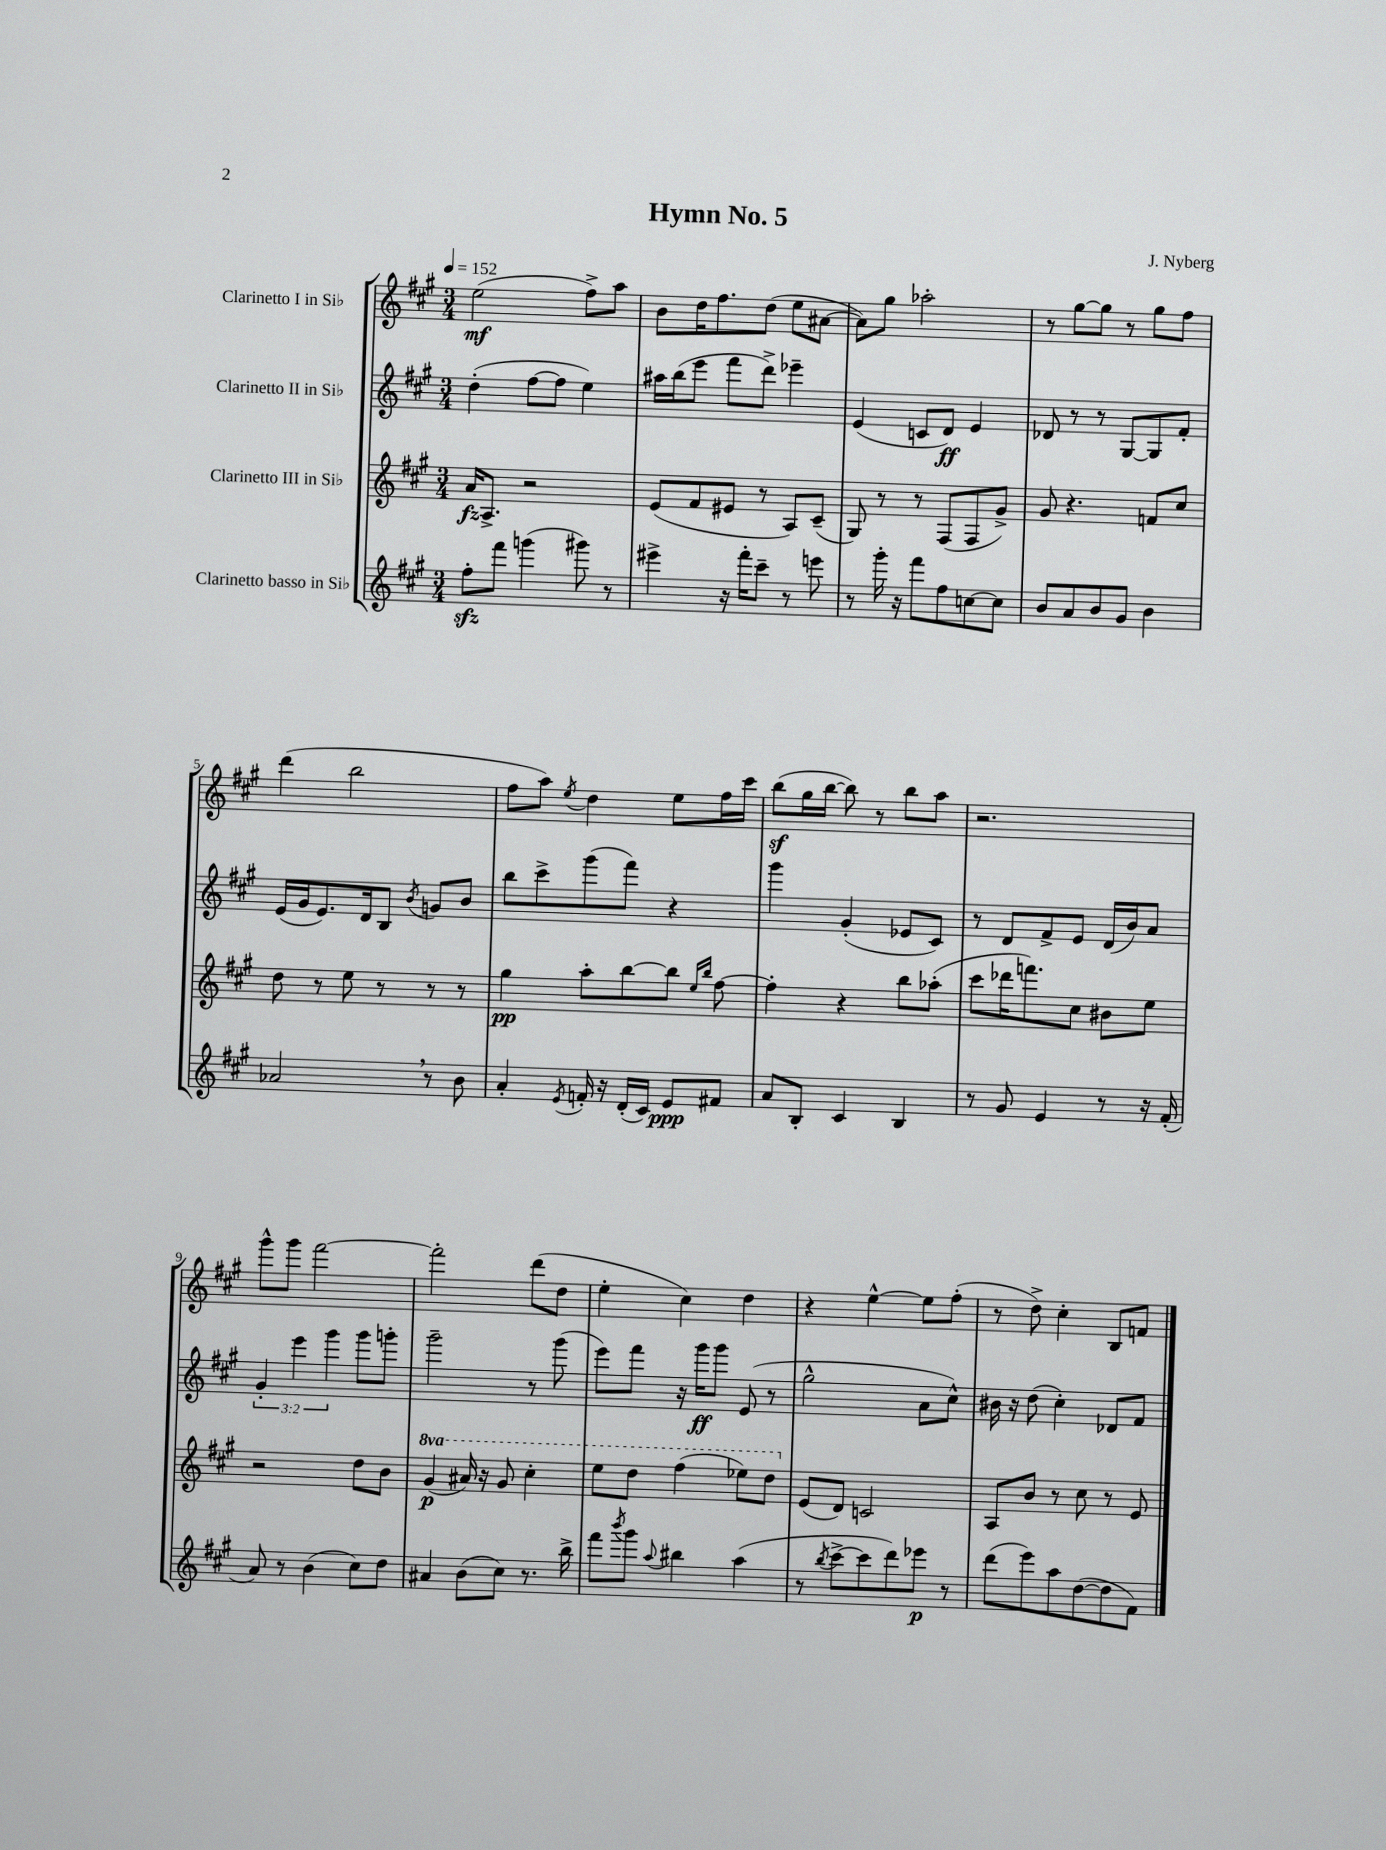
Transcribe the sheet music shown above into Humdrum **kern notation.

**kern	**dynam	**kern	**dynam	**kern	**dynam	**kern	**dynam
*part4	*part4	*part3	*part3	*part2	*part2	*part1	*part1
*staff4	*staff4	*staff3	*staff3	*staff2	*staff2	*staff1	*staff1
*I"Clarinetto basso in Si♭	*	*I"Clarinetto III in Si♭	*	*I"Clarinetto II in Si♭	*	*I"Clarinetto I in Si♭	*
*clefG2	*	*clefG2	*	*clefG2	*	*clefG2	*
*k[f#c#g#]	*	*k[f#c#g#]	*	*k[f#c#g#]	*	*k[f#c#g#]	*
*M3/4	*	*M3/4	*	*M3/4	*	*M3/4	*
*MM152	*	*MM152	*	*MM152	*	*MM152	*
=1	=1	=1	=1	=1	=1	=1	=1
8ff#zz'\L	.	16a/KL	fz	(4dd'\	.	(2ee\	mf
.	.	8.A^/J	.	.	.	.	.
8fff#\J	.	.	.	.	.	.	.
(4gggn\	.	2r	.	[8ff#\L	.	.	.
.	.	.	.	8ff#\J]	.	.	.
8ggg#X\)	.	.	.	4ee\)	.	8ff#^\L)	.
8r	.	.	.	.	.	8aa\J	.
=2	=2	=2	=2	=2	=2	=2	=2
4eee#X^\	.	(8e/L	.	16aa#X\LL	.	8b\L	.
.	.	.	.	(16bb\J	.	.	.
.	.	8f#/	.	8eee\J	.	16dd\K	.
.	.	.	.	.	.	8.ff#\	.
16r	.	8e#X/J	.	8fff#\L	.	.	.
16fff#'\KL	.	.	.	.	.	.	.
8ccc#~\J	.	8r	.	8ddd^\J)	.	(8dd\J	.
8r	.	8A/L)	.	4eee-X~\	.	8ee\L	.
8eeen\	.	(8c#~/J	.	.	.	[8a#X\J	.
=3	=3	=3	=3	=3	=3	=3	=3
8r	.	8G#/)	.	(4e/	.	8a#\L])	.
16ggg#'\	.	8r	.	.	.	8gg#\J	.
16r	.	.	.	.	.	.	.
8fff#\L	.	8r	.	8cn/L	.	2aa-X'\	.
8ff#\	.	(8F#/L	.	8d/J)	ff	.	.
[8ccn\	.	8F#/	.	4e/	.	.	.
8cc\J]	.	8g#^/J)	.	.	.	.	.
=4	=4	=4	=4	=4	=4	=4	=4
8b/L	.	8g#/	.	8d-X/	.	8r	.
8a/	.	4.r	.	8r	.	[8gg#\L	.
8b/	.	.	.	8r	.	8gg#\J]	.
8g#/J	.	.	.	[8G#/L	.	8r	.
4b\	.	8fn/L	.	8G#/]	.	8gg#\L	.
.	.	8cc#/J	.	8f#'/J	.	8ff#\J	.
!!LO:LB:g=z
=5	=5	=5	=5	=5	=5	=5	=5
2a-X,/	.	8dd\	.	(16e/LL	.	(4ddd\	.
.	.	.	.	16g#/J	.	.	.
.	.	8r	.	8.e/)	.	.	.
.	.	8ee\	.	.	.	2bb\	.
.	.	.	.	16d/k	.	.	.
.	.	8r	.	8B/J	.	.	.
.	.	.	.	8qb/	.	.	.
8r	.	8r	.	8gn/L	.	.	.
8b\	.	8r	.	8b/J	.	.	.
=6	=6	=6	=6	=6	=6	=6	=6
4a'/	.	4gg#\	pp	8bb\L	.	8ff#\L	.
.	.	.	.	8ccc#^\	.	8aa\J)	.
8qe/	.	.	.	.	.	8qee/	.
16fn'/	.	8aa'\L	.	(8ggg#\	.	4dd\	.
16r	.	.	.	.	.	.	.
(16d'/LL	.	[8bb\	.	8fff#\J)	.	.	.
16c#/JJ)	.	.	.	.	.	.	.
8e/L	ppp	8bb\J]	.	4r	.	8ee\L	.
.	.	16qqee/LL	.	.	.	.	.
.	.	16qqbb/JJ	.	.	.	.	.
8f#X/J	.	[8ff#\	.	.	.	16ff#\L	.
.	.	.	.	.	.	16ccc#\JJ	.
=7	=7	=7	=7	=7	=7	=7	=7
8a/L	.	4ff#'\]	.	4ggg#\	.	(8bbz\L	.
8B'/J	.	.	.	.	.	16gg#\L	.
.	.	.	.	.	.	[16bb\JJ	.
4c#/	.	4r	.	(4g#'/	.	8bb\])	.
.	.	.	.	.	.	8r	.
4B/	.	8bb\L	.	8e-X/L	.	8bb\L	.
.	.	(8aa-X'\J	.	8c#/J)	.	8aa\J	.
=8	=8	=8	=8	=8	=8	=8	=8
8r	.	8ccc#\L	.	8r	.	2.r	.
8g#/	.	16ddd-X\K	.	8d/L	.	.	.
.	.	8.fffn\)	.	.	.	.	.
4e/	.	.	.	8f#^/	.	.	.
.	.	8cc#\J	.	8e/J	.	.	.
8r	.	8b#X\L	.	(16d/LL	.	.	.
.	.	.	.	16b/J)	.	.	.
16r	.	8ee\J	.	8a/J	.	.	.
(16f#'/	.	.	.	.	.	.	.
!!LO:LB:g=z
=9	=9	=9	=9	=9	=9	=9	=9
8a/)	.	2r	.	6g#'/	.	8ggg#^^\L	.
8r	.	.	.	.	.	8ggg#\J	.
.	.	.	.	6eee\	.	.	.
(4b\	.	.	.	.	.	[2fff#\	.
.	.	.	.	6ggg#\	.	.	.
8cc#\L)	.	8dd\L	.	8ggg#\L	.	.	.
8dd\J	.	8b\J	.	8gggn'\J	.	.	.
=10	=10	=10	=10	=10	=10	=10	=10
*	*	*8va	*	*	*	*	*
4a#X/	.	(4gg#/	p	2ggg#~\	.	2fff#'\]	.
(8b\L	.	16aa#X/)	.	.	.	.	.
.	.	16r	.	.	.	.	.
8cc#\J)	.	8gg#/	.	.	.	.	.
8.r	.	4ccc#'\	.	8r	.	(8ddd\L	.
.	.	.	.	(8ggg#\	.	8dd\J	.
16bb^\	.	.	.	.	.	.	.
=11	=11	=11	=11	=11	=11	=11	=11
8fff#\L	.	8eee\L	.	8eee\L)	.	4ee'\	.
8qbbb/	.	.	.	.	.	.	.
8ggg#\J	.	8ddd\J	.	8fff#\J	.	.	.
8qqaa/	.	.	.	.	.	.	.
4bb#X\	.	(4fff#\	.	16r	.	4cc#\)	.
.	.	.	.	16ggg#\KL	ff	.	.
.	.	.	.	8ggg#\J	.	.	.
(4aa\	.	8eee-X\L)	.	(8e/	.	4dd\	.
.	.	8ddd\J	.	8r	.	.	.
=12	=12	=12	=12	=12	=12	=12	=12
*	*	*X8va	*	*	*	*	*
8r	.	(8e/L	.	2gg#^^\	.	4r	.
8qbb/	.	.	.	.	.	.	.
[8ccc#^\L	.	8d/J)	.	.	.	.	.
8ccc#\]	.	2cn/	.	.	.	[4ee^^\	.
8ddd\)	.	.	.	.	.	.	.
8eee-X\J	p	.	.	8a\L	.	8ee\L]	.
8r	.	.	.	8cc#^^\J)	.	(8ff#'\J	.
=13	=13	=13	=13	=13	=13	=13	=13
(8ddd\L	.	8A/L	.	16b#X\	.	8r	.
.	.	.	.	16r	.	.	.
8eee\)	.	8b/J	.	(8dd\	.	8dd^\)	.
8aa\	.	8r	.	4cc#'\)	.	4cc#'\	.
([8dd\	.	8cc#\	.	.	.	.	.
8dd\]	.	8r	.	8d-X/L	.	8B/L	.
8f#\J)	.	8e/	.	8f#/J	.	8fn/J	.
==	==	==	==	==	==	==	==
*-	*-	*-	*-	*-	*-	*-	*-
